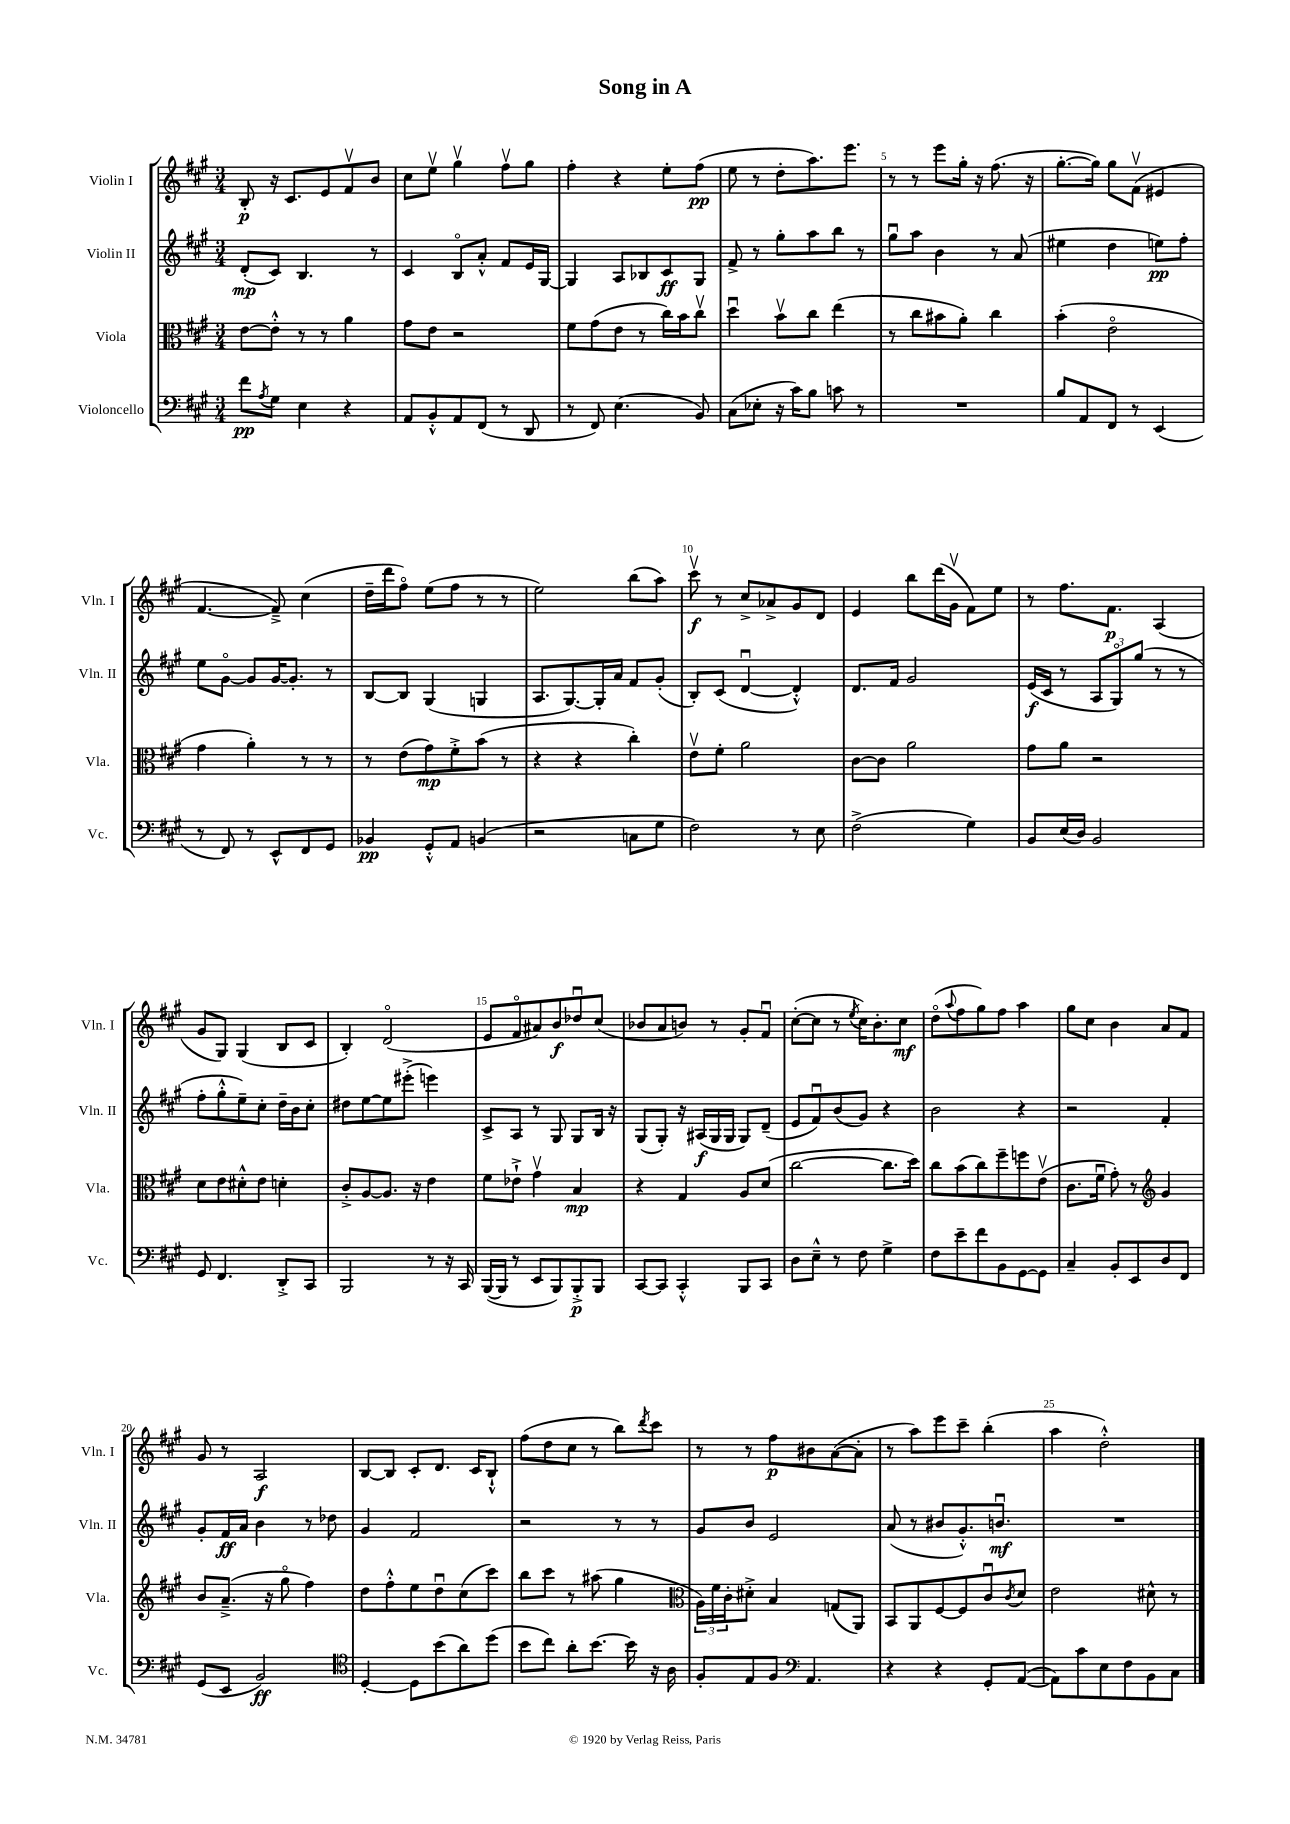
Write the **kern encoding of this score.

**kern	**kern	**kern	**kern
*staff4	*staff3	*staff2	*staff1
*clefF4	*clefC3	*clefG2	*clefG2
*k[f#c#g#]	*k[f#c#g#]	*k[f#c#g#]	*k[f#c#g#]
*M3/4	*M3/4	*M3/4	*M3/4
8f#	[8e	(8d'	8B'
8qA	.	.	.
8G#	8e'^^]	8c#)	16r
.	.	.	8.c#
4E	8r	4.B	.
.	8r	.	8e
4r	4a	.	8f#v
.	.	8r	8b
=	=	=	=
8AA	8g#	4c#	8cc#
8BB'^^	8e	.	8eev
8AA	2r	8Bo	4gg#v
(8FF#	.	8a'^^	.
8r	.	8f#	8ff#v
8DD	.	16e	8gg#
.	.	[16G#	.
=	=	=	=
8r	8f#	4G#]	4ff#'
8FF#)	(8g#	.	.
(4.E	8e	8A	4r
.	8r	8B-	.
.	16cc#)	8c#	8ee'
.	16b	.	.
8BB)	8cc#v	8G#	(8ff#
=	=	=	=
(8C#	4ddu	8f#^	8ee
8E-'	.	8r	8r
16r	8bv	8gg#'	8dd'
16c#)	.	.	.
8B	8cc#	8aa	8.aa)
8c	(4ee	8bb	.
.	.	.	8.eee
8r	.	8r	.
=	=	=	=
2.r	8r	8gg#u	8r
.	8cc#	8aa	8r
.	8b#	4b	8eee
.	8a')	.	16gg#'
.	.	.	16r
.	4cc#	8r	(8.ff#
.	.	(8a	.
.	.	.	16r
=	=	=	=
8B	(4b'	4ee#	[8.gg#'
8AA	.	.	.
.	.	.	16gg#])
8FF#	2eo	4dd	8gg#
8r	.	.	(8f#v
(4EE	.	8ee)	4e#
.	.	8ff#'	.
=	=	=	=
8r	4g#	8ee	[4.f#
8FF#)	.	[8g#o	.
8r	4a')	8g#]	.
8EE^^	.	[16g#	8f#~^])
.	.	8.g#']	.
8FF#	8r	.	(4cc#
8GG#	8r	8r	.
=	=	=	=
4BB-	8r	[8B	16dd~
.	.	.	16ddd
.	(8e	8B]	8ff#o)
8GG#'^^	8g#)	(4G#	(8ee
8AA	8f#'^	.	8ff#
(4BB	(8b	4G	8r
.	8r	.	8r
=	=	=	=
2r	4r	8.A	2ee)
.	.	[8.G#)	.
.	4r	.	.
.	.	16G#']	.
.	.	16a	.
8C	4cc#')	8f#	(8bb
8G#	.	(8g#'	8aa)
=	=	=	=
2F#)	8ev	8B')	8ccc#v
.	8f#'	(8c#	8r
.	2a	[4du	8cc#^
.	.	.	8a-^
8r	.	4d'^^])	8g#
8E	.	.	8d
=	=	=	=
(2F#^	[8c#	8.d	4e
.	8c#]	.	.
.	.	16f#	.
.	2a	2g#	8bb
.	.	.	(16ddd
.	.	.	16g#v
4G#)	.	.	8f#)
.	.	.	8ee
=	=	=	=
8BB	8g#	(16e	8r
.	.	16c#	.
(16E	8a	8r	8.ff#
16D)	.	.	.
2BB	2r	12A	.
.	.	.	8.f#
.	.	12G#o)	.
.	.	(12gg#	.
.	.	8r	(4A
.	.	8r	.
=	=	=	=
8GG#	8d	8ff#'	8g#
4.FF#	8e	8gg#'^^	8G#)
.	8d#'^^	8ee~)	(4G#
.	8e	8cc#'	.
8DD'^	4d'	16dd~	8B
.	.	16b	.
8CC#	.	8cc#'	8c#
=	=	=	=
2BBB	8c#'^	8dd#	4B')
.	[8A	[8ee	.
.	8.A]	8ee]	(2do
.	.	(8eee#'^	.
.	16r	.	.
8r	4e	4eee)	.
16r	.	.	.
16CC#	.	.	.
=	=	=	=
([16BBB	8f#	8c#^	8e
16BBB]	.	.	.
8r	8e-`^	8A	8f#o
8EE	4g#v	8r	8a#)
8BBB)	.	8G#	8b
8BBB'^	4B	8G#	8dd-u
8BBB	.	16B	(8cc#
.	.	16r	.
=	=	=	=
[8CC#	4r	(8G#	8b-
8CC#]	.	8G#')	8a
4CC#'^^	4G#	16r	8b)
.	.	(16A#	.
.	.	16G#	8r
.	.	16G#	.
8BBB	8A	8G#)	8g#'
8CC#	(8d	(8d~	8f#u
=	=	=	=
8D	[2cc#	8e	([8cc#'
8E~^^	.	8f#u)	8cc#]
8r	.	(8b	8r
.	.	.	8qee
8F#	.	8g#)	16cc#)
.	.	.	8.b'
4G#^	8.cc#]	4r	.
.	.	.	8cc#
.	16dd)	.	.
=	=	=	=
8F#	8cc#	2b	(8ddo
.	.	.	8qqaa
8e~	(8b	.	8ff#
8f#	8cc#)	.	8gg#)
8BB	8ff#~	.	8ff#
[8GG#	8ff	4r	4aa
8GG#]	(8ev	.	.
=	=	=	=
4C#~	8.c#	2r	8gg#
.	.	.	8cc#
.	16f#u	.	.
8BB'	8g#')	.	4b
8EE	8r	.	.
*	*clefG2	*	*
8D	4g#	4f#'	8a
8FF#	.	.	8f#
=	=	=	=
(8GG#	8b	8g#'	8g#
8EE	(8.a~^	16f#	8r
.	.	16a	.
2BB)	.	4b	2A
.	16r	.	.
.	8gg#o	.	.
.	4ff#)	8r	.
.	.	8dd-	.
=	=	=	=
*clefC4	*	*	*
[4D'	8dd	4g#	[8B
.	8ff#'^^	.	8B]
8D]	8ee	2f#	8c#'
(8b	8ddu	.	8.d
8a)	(8cc#	.	.
.	.	.	16c#
(8dd	8ccc#)	.	8B`^^
=	=	=	=
8b	8bb	2r	(8ff#
8cc#)	8ccc#	.	8dd
8a'	8r	.	8cc#
[8.b	(8aa#	.	8r
.	4gg#	8r	8bb)
16b]	.	.	.
.	.	.	8qddd
16r	.	8r	8ccc#
16A	.	.	.
=	=	=	=
*	*clefC3	*	*
8F#'	24A)	8g#	8r
.	24f#	.	.
.	24c#'	.	.
8E	8d#'^	8b	8r
8F#	4B	2e	8ff#
*clefF4	*	*	*
4.AA	.	.	8b#
.	(8G	.	([8a
.	8AA)	.	8a']
=	=	=	=
4r	8BB	(8a	8r
.	8AA	8r	8aa)
4r	[8F#	8b#	8eee
.	8F#]	8.g#'^^)	8ccc#~
8GG#'	8c#u	.	(4bb'
.	.	8.bu	.
.	8qc#	.	.
([8AA	8d	.	.
=	=	=	=
8AA])	2e	2.r	4aa
8c#	.	.	.
8E	.	.	2dd'^^)
8F#	.	.	.
8BB	8d#^^	.	.
8C#	8r	.	.
==	==	==	==
*-	*-	*-	*-
